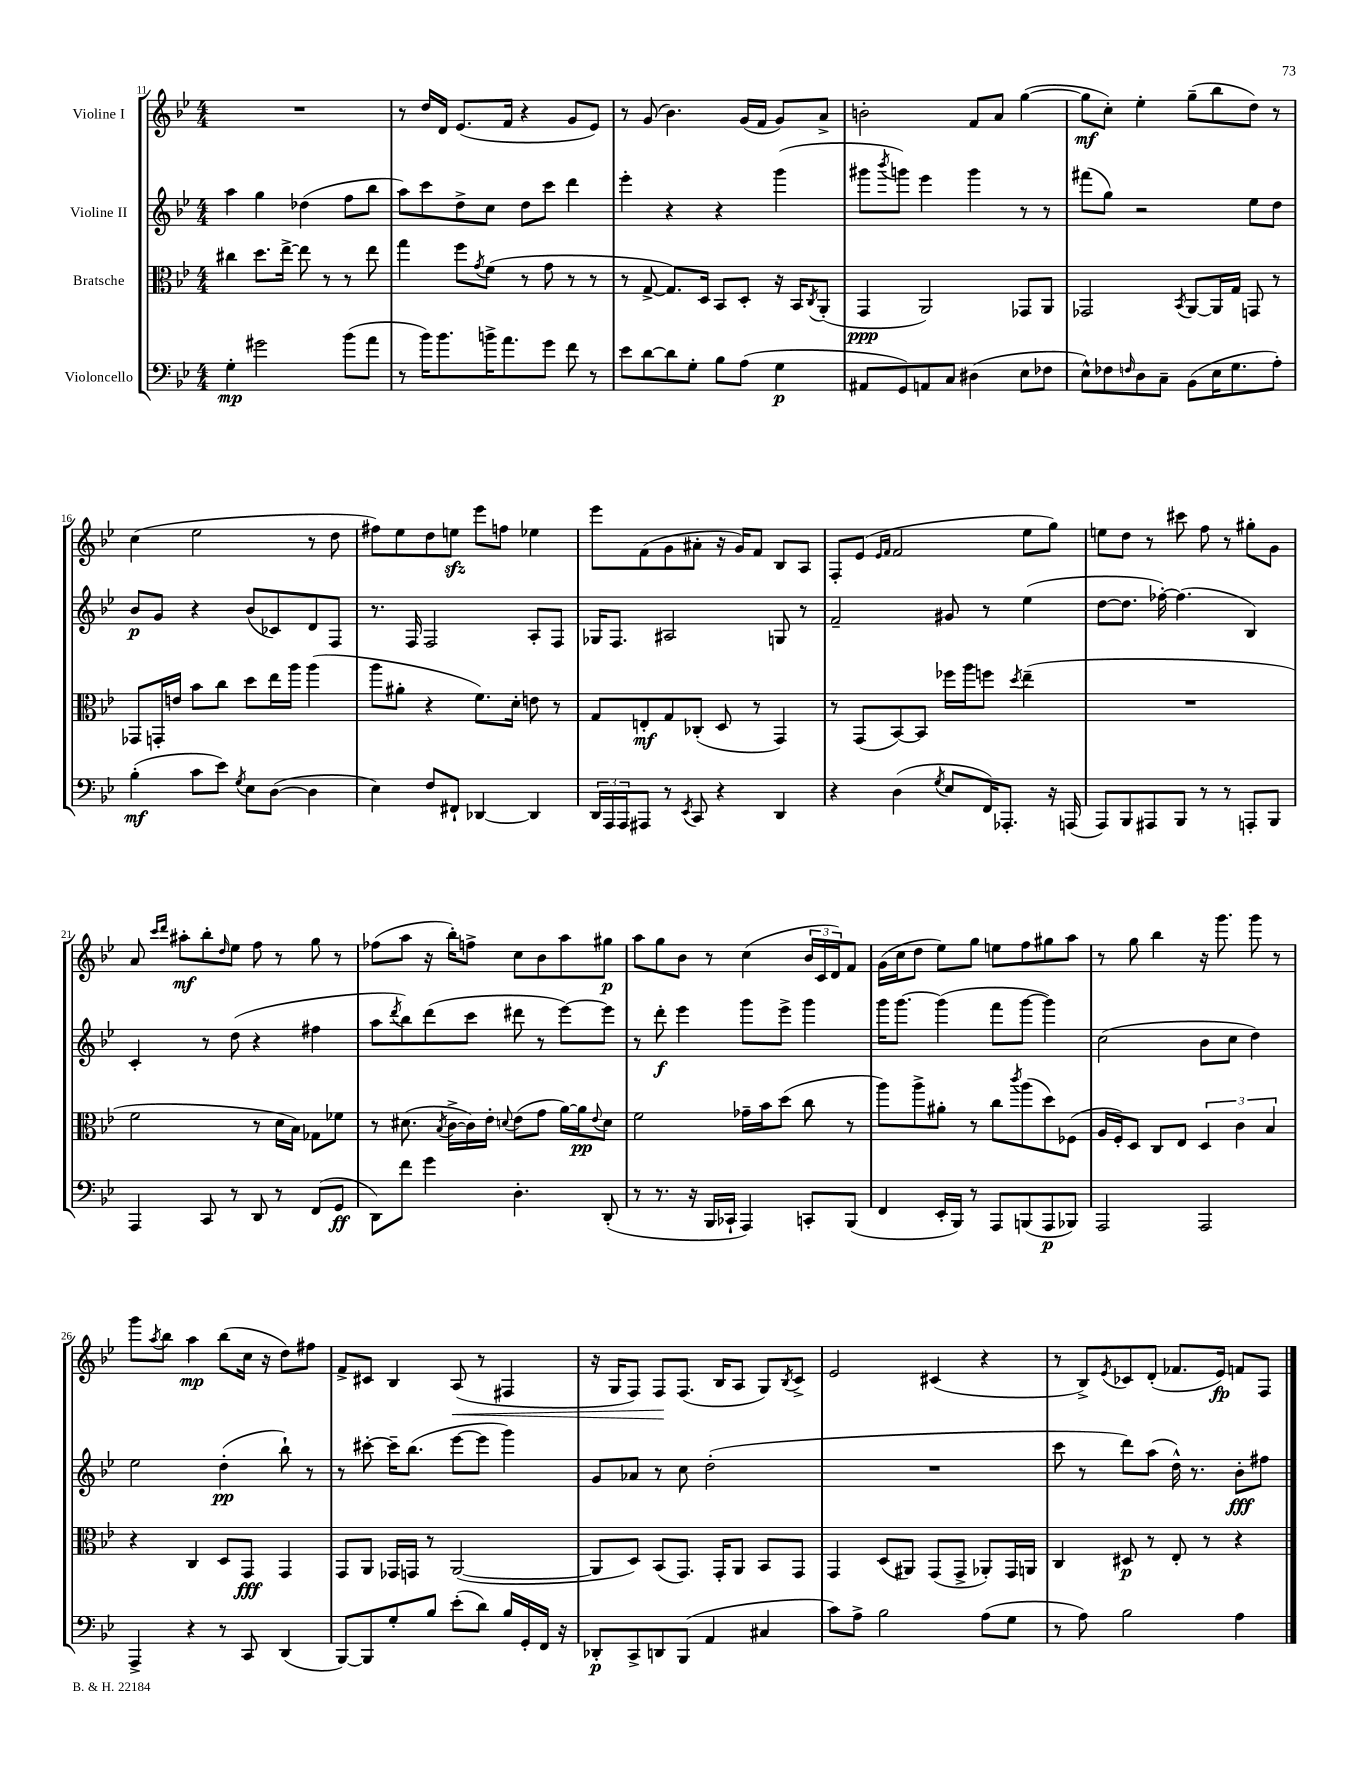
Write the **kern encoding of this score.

**kern	**kern	**kern	**kern
*staff4	*staff3	*staff2	*staff1
*clefF4	*clefC3	*clefG2	*clefG2
*k[b-e-]	*k[b-e-]	*k[b-e-]	*k[b-e-]
*M4/4	*M4/4	*M4/4	*M4/4
4G'	4cc#	4aa	1r
2g#	8.dd	4gg	.
.	[16ee-^	.	.
.	8ee-]	(4dd-	.
.	8r	.	.
(8b-	8r	8ff	.
8a	8ee-	8bb-	.
=	=	=	=
8r	4gg	8aa)	8r
16b-)	.	8ccc	16dd
8.b-	.	.	16d
.	8ff	8dd^	(8.e-
.	8qg	.	.
16b^	(8f	8cc	.
8.a	.	.	16f
.	8r	8dd	4r
8g	8g	8ccc	.
8f	8r	4ddd	8g
8r	8r	.	8e-)
=	=	=	=
8e-	8r	4eee-'	8r
[8d	[8G^	.	(8g
8d]	8.G])	4r	4.b-)
8G'	.	.	.
.	16D	.	.
8B-	8BB-	4r	.
(8A	8D'	.	(16g
.	.	.	16f
4G	16r	(4ggg	8g)
.	16BB-	.	.
.	8qC	.	.
.	(8AA'	.	8a^
=	=	=	=
8AA#	4GG	8ggg#	2b'
.	.	8qbbb-	.
8GG)	.	8ggg)	.
8AA	2AA)	4eee-	.
8C	.	.	.
(4D#	.	4ggg	8f
.	.	.	8a
8E-	8GG-	8r	([4gg
8F-	8AA	8r	.
=	=	=	=
8E-^^)	2GG-	(8fff#	8gg]
8F-	.	8gg)	8cc')
16qqF	.	.	.
8D	.	2r	4ee-'
8C~	.	.	.
.	8qBB-	.	.
(8BB-	[8AA	.	(8gg~
16E-	16AA]	.	8bb-
8.G	16G	.	.
.	8GG	8ee-	8dd)
8A')	8r	8dd	8r
=	=	=	=
(4B-'	8GG-	8b-	(4cc
.	16GG'	8g	.
.	16e	.	.
8c	8b-	4r	2ee-
8e-)	8cc	.	.
8qG	.	.	.
8E-	8dd	(8b-	.
([8D	16ee-	8c-)	.
.	16aa	.	.
4D]	(4aa	8d	8r
.	.	8F	8dd
=	=	=	=
4E-)	8aa	8.r	8ff#)
.	8a#'	.	8ee-
.	.	16F	.
8F	4r	2F	8dd
8FF#`	.	.	8ee
[4DD-	8.f)	.	8eee-
.	.	.	8ff
.	16d'	.	.
4DD-]	8e	8A'	4ee-
.	8r	8F	.
=	=	=	=
24DD	8G	16G-	8eee-
24AAA	.	.	.
.	.	8.F	.
24AAA	.	.	.
8AAA#	8E'	.	(8f
8r	8G	2A#	8g
8qEE-	.	.	.
8CC	(8C-'	.	8a#'
4r	8D	.	16r
.	.	.	16g)
.	8r	.	8f
4DD	4GG)	8G	8B-
.	.	8r	8A
=	=	=	=
4r	8r	2f~	8F'
.	(8GG	.	(8e-
.	.	.	16qqe-
.	.	.	16qqf
(4D	[8BB-)	.	2f
.	8BB-]	.	.
8qG	.	.	.
8E-	16ff-	8g#	.
.	16aa	.	.
16FF)	8ff	8r	.
8.AAA-'	.	.	.
.	8qdd	.	.
.	(4ee-~	(4ee-	8ee-
16r	.	.	8gg)
(16AAA	.	.	.
=	=	=	=
8AAA)	1r	[8dd	8ee
8BBB-	.	8.dd]	8dd
8AAA#	.	.	8r
.	.	[16ff-')	.
8BBB-	.	(4.ff-]	8ccc#
8r	.	.	8ff
8r	.	.	8r
8AAA'	.	4B-)	8gg#'
8BBB-	.	.	8g
=	=	=	=
4AAA	2f	4c'	8a
.	.	.	16qqccc
.	.	.	16qqddd
.	.	.	8aa#'
8CC	.	8r	8bb-'
.	.	.	16qqdd
8r	.	(8dd	8ee-
8DD	8r	4r	8ff
8r	16d	.	8r
.	16B-)	.	.
(8FF	8G-	4ff#	8gg
8GG	8f-	.	8r
=	=	=	=
8DD)	8r	8aa	(8ff-
.	.	8qddd	.
8f	(8.d#	8bb-)	8aa
4g	.	(8ddd	16r
.	8qB-	.	.
.	[16c^	.	16bb-')
.	16c])	8ccc	8ff^
.	16e-'	.	.
.	8qqd	.	.
4.D'	(8e-	8ddd#	8cc
.	8g	8r	8b-
.	[16a)	[8eee-)	8aa
.	16a]	.	.
.	8qqe-	.	.
(8DD'	8d	8eee-]	8gg#
=	=	=	=
8r	2f	8r	8aa
8.r	.	8ddd'	8gg
.	.	4eee-	8b-
16r	.	.	.
16BBB-	.	.	8r
16CC-`	.	.	.
4AAA)	16g-~	8ggg	(4cc
.	16b-	.	.
.	(8dd	8eee-^	.
8CC'	8cc	4ggg	24b-
.	.	.	24c
.	.	.	24d)
(8BBB-	8r	.	8f
=	=	=	=
4FF	8aa)	16ggg	(16g
.	.	[8.ggg	16cc
.	8aa^	.	8dd
16EE-'	8a#'	(4ggg]	8ee-)
16BBB-)	.	.	.
8r	8r	.	8gg
8AAA	8cc	8fff	8ee
.	8qccc	.	.
(8BBB	(8aa	[8ggg	8ff
8AAA	8dd)	4ggg])	8gg#
8BBB-)	(8F-	.	8aa
=	=	=	=
2AAA	16A	(2cc	8r
.	16F')	.	.
.	8D	.	8gg
.	8C	.	4bb-
.	8E-	.	.
2AAA	6D	8b-	16r
.	.	.	8.ggg
.	.	8cc	.
.	6c	.	.
.	.	4dd)	8ggg
.	6B-	.	.
.	.	.	8r
=	=	=	=
4AAA^	4r	2ee-	8ggg
.	.	.	8qaa
.	.	.	8bb-
4r	4C	.	4aa
8r	8D	(4dd'	(8bb-
8CC	8GG	.	16cc
.	.	.	16r
(4DD	4GG	8bb-`)	8dd)
.	.	8r	8ff#
=	=	=	=
[8BBB-)	8GG	8r	8f^
8BBB-]	8AA	[8ccc#'	8c#
8G'	16GG-	16ccc#~]	4B-
.	16GG	(8.bb-	.
8B-	8r	.	.
(8e-'	([2AA	[8eee-	(8A
8d)	.	8eee-]	8r
16B-	.	4ggg)	4F#
16GG'	.	.	.
16FF	.	.	.
16r	.	.	.
=	=	=	=
8DD-'	8AA]	8g	16r
.	.	.	16G
8CC^	8D)	8a-	8F)
8DD	(8BB-	8r	8F
(8BBB-	8.GG)	8cc	(8.F
4AA	.	(2dd'	.
.	16GG'	.	16B-
.	8AA	.	8A
4C#	8BB-	.	8G)
.	.	.	8qB-
.	8GG	.	8c^
=	=	=	=
8c)	4GG	1r	2e-
8A^	.	.	.
2B-	(8D	.	.
.	8AA#)	.	.
.	(8GG	.	(4c#
.	8GG^	.	.
(8A	8AA-')	.	4r
8G	16GG	.	.
.	16AA	.	.
=	=	=	=
8r	4C	8ccc	8r
8A)	.	8r	8B-^)
.	.	.	8qe-
2B-	8D#	8ddd)	8c-
.	8r	(8aa	(8d'
.	8E-'	16dd^^)	8.f-
.	.	8.r	.
.	8r	.	.
.	.	.	16e-)
4A	4r	8b-'	8f
.	.	8ff#	8F
==	==	==	==
*-	*-	*-	*-
